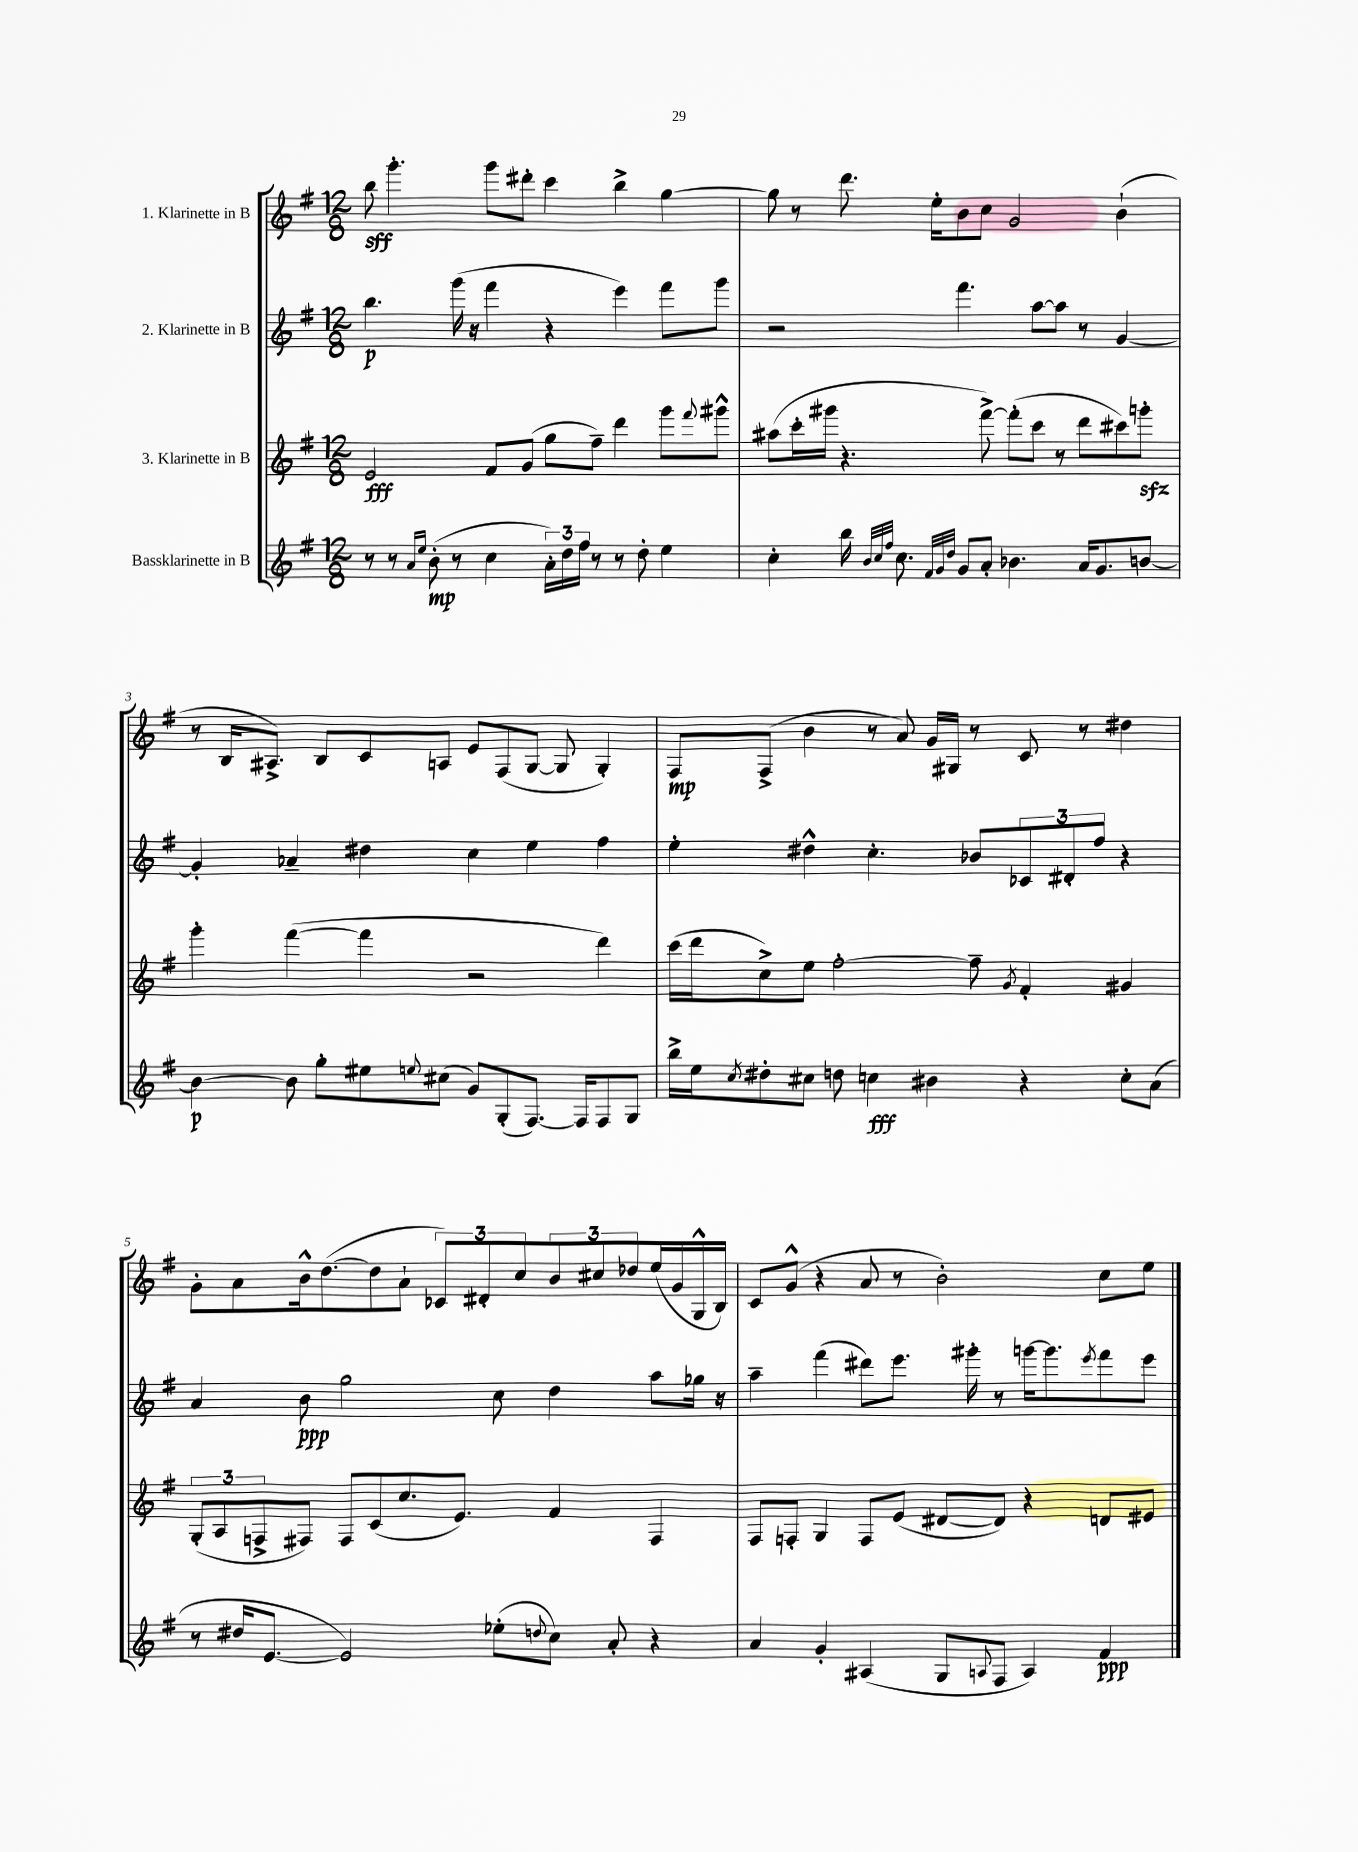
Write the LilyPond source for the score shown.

<<
\new StaffGroup <<
\new Staff = "s0" \with { instrumentName = "1. Klarinette in B" } {
    \clef treble \key g \major \numericTimeSignature \time 12/8
    b''8\sff g'''4.-. g'''8 dis'''8-. c'''4 b''4-> g''4~ |
    g''8 r8 d'''8. e''16-. b'8 c''8 g'2 b'4-!( |
    r8 b16 ais8.->) b8 c'8 a8 e'8 fis8( g8~ g8 g4-.) |
    fis8\mp fis8->( b'4 r8 a'8) g'16 gis16 r8 c'8 r8 dis''4 |
    g'8-. a'8 b'16-^ d''8.~( d''8 a'8-! \tuplet 3/2 { ces'8) dis'8-. c''8 } \tuplet 3/2 { b'8 cis''8 des''8 } e''16( g'16 g16-^ b16) |
    c'8 g'8-^( r4 a'8 r8 b'2-.) c''8 e''8 \bar "|." |
}
\new Staff = "s1" \with { instrumentName = "2. Klarinette in B" } {
    \clef treble \key g \major \numericTimeSignature \time 12/8
    b''4.\p g'''16( r16 fis'''4 r4 e'''4) fis'''8 g'''8 |
    r2 fis'''4. a''8~ a''8 r8 g'4~ |
    g'4-. aes'4-- dis''4 c''4 e''4 fis''4 |
    e''4-. dis''4-^ c''4.-. bes'8 \tuplet 3/2 { ces'8 dis'8-. fis''8 } r4 |
    a'4 b'8\ppp g''2 c''8 d''4 a''8 ges''16 r16 |
    a''4-- fis'''4( dis'''8) e'''8. gis'''16-. r8 g'''16~ g'''8. \acciaccatura { e'''8 } fis'''8 e'''8 \bar "|." |
}
\new Staff = "s2" \with { instrumentName = "3. Klarinette in B" } {
    \clef treble \key g \major \numericTimeSignature \time 12/8
    e'2\fff fis'8 g'8( g''8 fis''8--) d'''4 g'''8 \appoggiatura { fis'''8 } gis'''8-^ |
    ais''8( c'''16-. gis'''16 r4. fis'''8~->) fis'''8-.( c'''8 r8 d'''8 cis'''8) g'''8-.\sfz |
    g'''4-. fis'''4~( fis'''4 r2 d'''4) |
    c'''16( d'''16 c''8->) e''8 fis''2~-. fis''8-- \acciaccatura { g'8 } fis'4-. gis'4 |
    \tuplet 3/2 { g8-.( a8 f8-> } fis8) fis8 c'8( c''8. e'8.) fis'4 fis4 |
    fis8 f8-. g4 f8 e'8( dis'8~ dis'8) r4 d'8 eis'8 \bar "|." |
}
\new Staff = "s3" \with { instrumentName = "Bassklarinette in B" } {
    \clef treble \key g \major \numericTimeSignature \time 12/8
    r8 r8 \grace { a'16 e''16 } b'8-.\mp( r8 c''4 \tuplet 3/2 { a'16-.) d''16 fis''16 } r8 r8 d''8-. e''4 |
    c''4-. b''16 \grace { b'32 c''32 fis''32 } c''8. \grace { fis'32 g'32 d''32 } g'8 a'8-. bes'4. a'16 g'8. b'8~ |
    b'4~\p b'8 g''8-. eis''8 \appoggiatura { e''8 } cis''8( g'8) g8-.( fis8.~) fis16 fis8 g8 |
    b''16-> e''16 \acciaccatura { c''8 } dis''8-. cis''8 d''8 c''4\fff bis'4 r4 c''8-. a'8( |
    r8 dis''16 e'8.~ e'2) ees''8-.( \appoggiatura { d''8 } c''8) a'8-. r4 |
    a'4 g'4-. ais4( g8 \appoggiatura { a8 } fis8 a4) fis'4\ppp \bar "|." |
}
>>
>>
